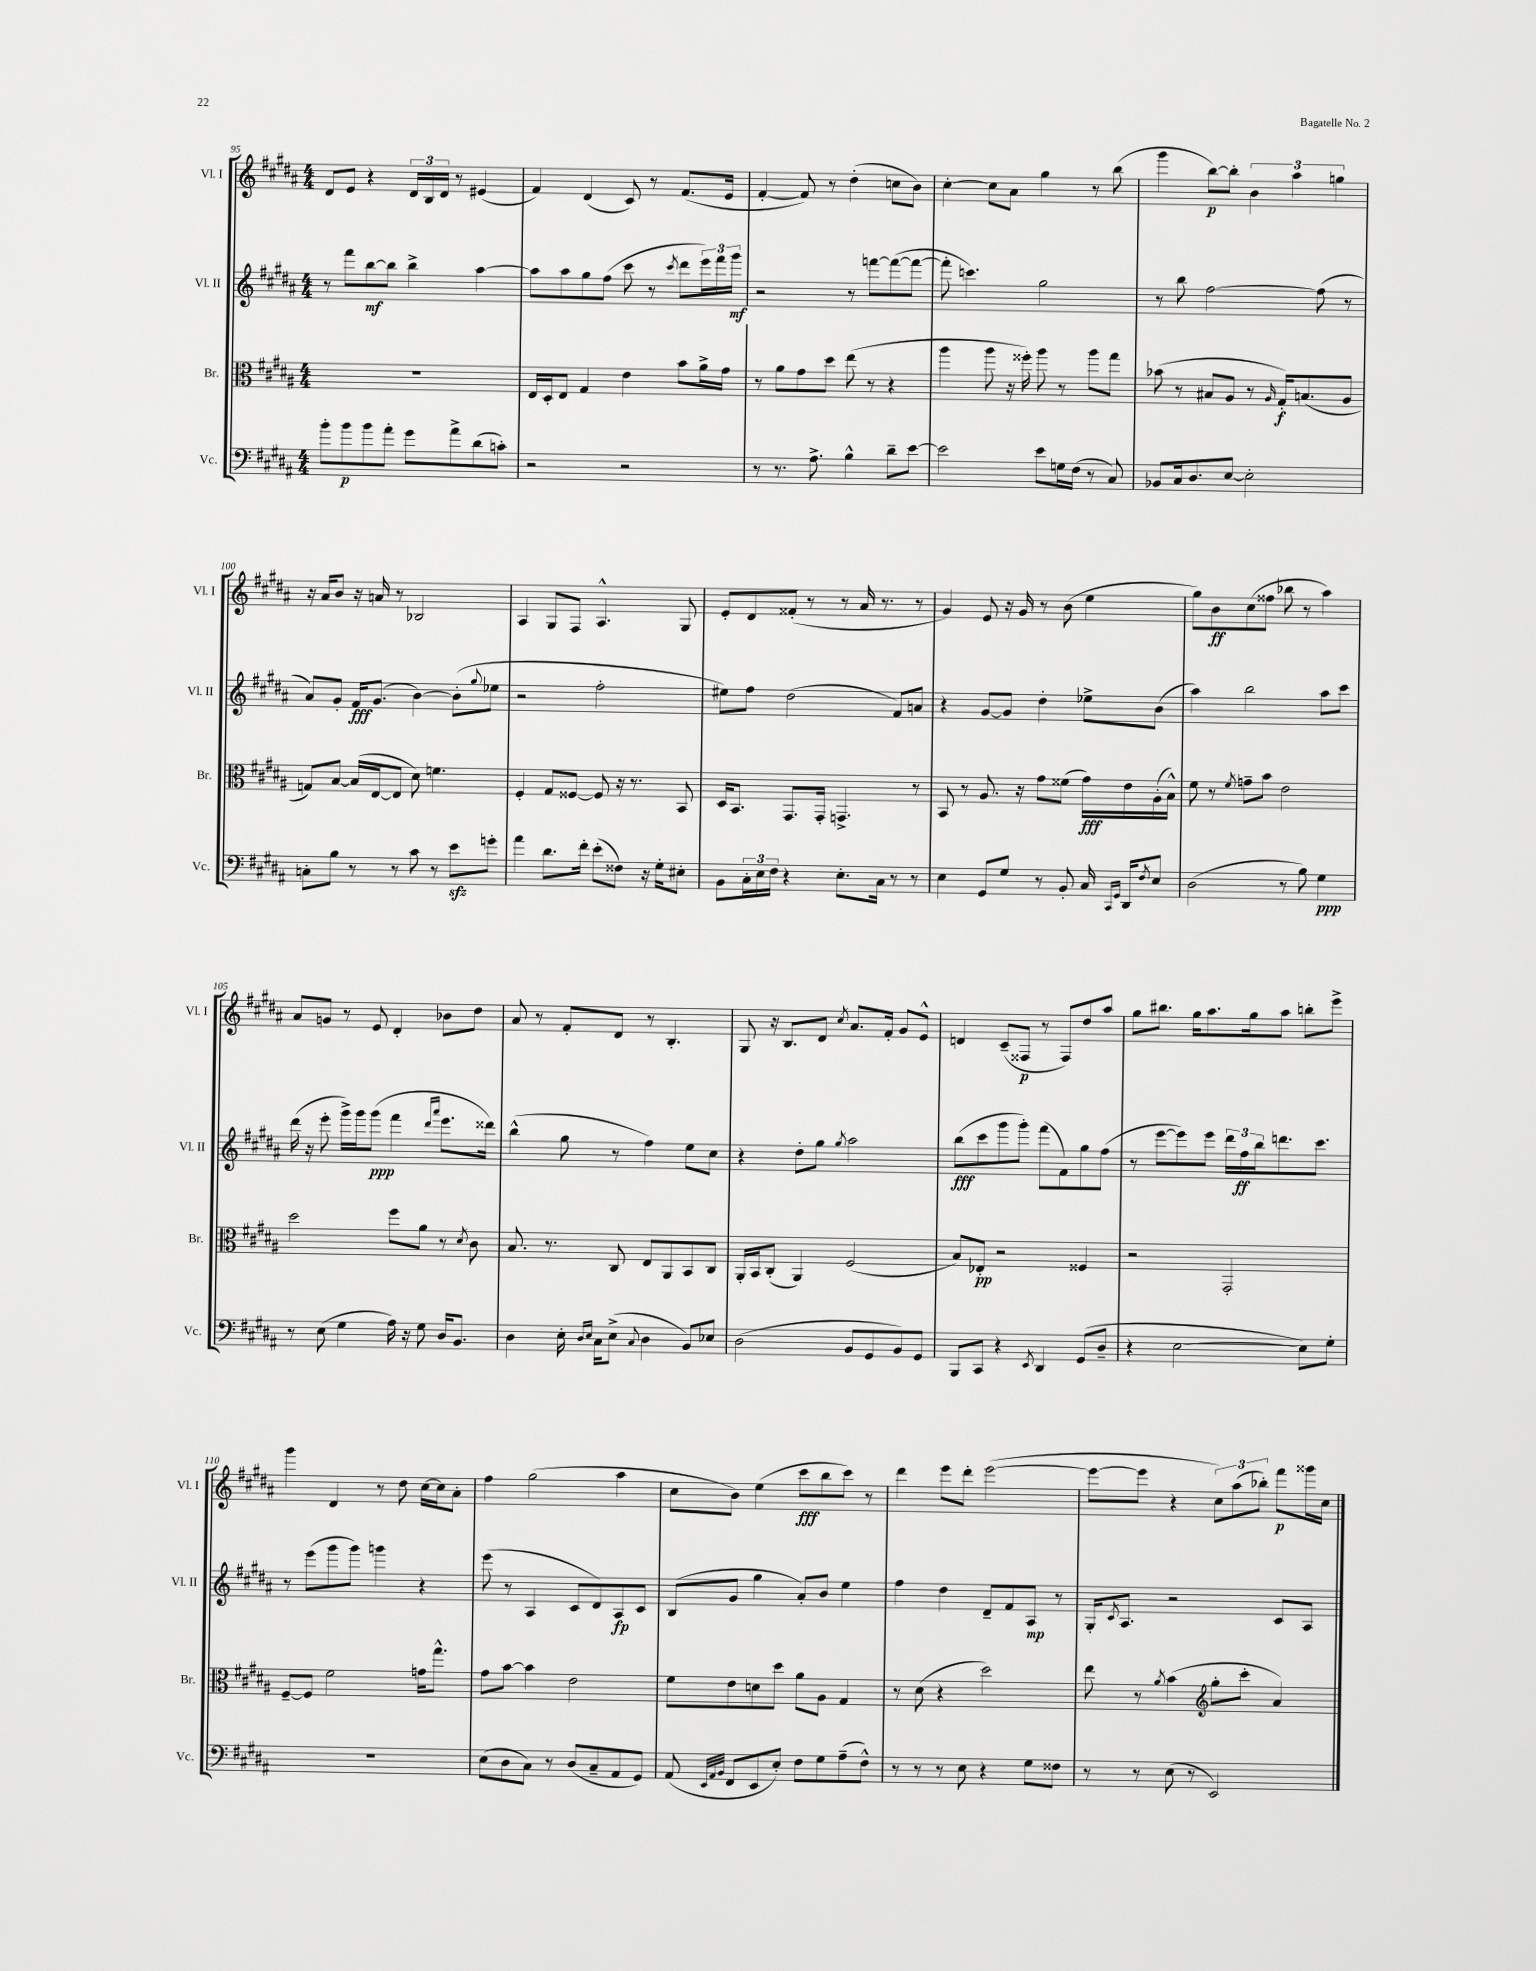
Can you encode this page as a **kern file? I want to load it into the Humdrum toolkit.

**kern	**kern	**kern	**kern
*staff4	*staff3	*staff2	*staff1
*clefF4	*clefC3	*clefG2	*clefG2
*k[f#c#g#d#a#]	*k[f#c#g#d#a#]	*k[f#c#g#d#a#]	*k[f#c#g#d#a#]
*M4/4	*M4/4	*M4/4	*M4/4
8b'	1r	8r	8d#
8b	.	8fff#	8e
8b	.	[8bb	4r
8a#'	.	8bb]	.
8g#	.	4bb^	24d#
.	.	.	24B
.	.	.	24d#
8a#^	.	.	8r
(8d#	.	[4aa#	(4e#
8c')	.	.	.
=	=	=	=
2r	16E	8aa#]	4f#)
.	16D#'	.	.
.	8E	8aa#	.
.	4G#	8gg#	(4d#
.	.	(8ff#	.
2r	4e	8ccc#	8c#)
.	.	8r	8r
.	.	8qccc#	.
.	8b	8ddd#	(8.f#
.	16a#^	24eee)	.
.	.	24fff#	.
.	16g#	.	16e
.	.	24ggg#	.
=	=	=	=
8r	8r	2r	[4f#'
8.r	8a#	.	.
.	8g#	.	8f#])
8.A#^	.	.	.
.	8dd#	.	8r
4B^^	(8ee	8r	(4dd#'
.	8r	[8fff	.
8d#~	4r	(8fff_	8cc
[8e	.	8fff_	8b)
=	=	=	=
2e]	4aa#	8fff']	[4cc#'
.	.	4.ccc)	.
.	8aa#	.	8cc#]
.	16r	.	8a#
.	16ff##')	.	.
8e	8aa#	2gg#	4gg#
16G	8r	.	.
(16F#	.	.	.
8r	8aa#	.	8r
8C#)	8gg#	.	(8bb
=	=	=	=
8BB-	(8b-	8r	4ggg#
16C#	8r	8bb	.
8.D#	.	.	.
.	8B#	[2ff#	[8bb)
[8E	8A#	.	8bb']
2E']	8r	.	6b
.	16qqA#	.	.
.	16G#')	.	.
.	.	.	6aa#
.	(8.B	.	.
.	.	(8ff#]	.
.	.	.	6gg
.	8A#	8r	.
=	=	=	=
8C'	8G)	8a#)	16r
.	.	.	16a#
8B	[8B	8g#'	8b
8r	(16B]	16f#	16r
.	[16E	(8.g#	16a
8r	8E]	.	8r
8c#	8d#)	[4b)	2B-
8r	4.f	.	.
8e	.	(8b']	.
.	.	8qqgg#	.
8g'	.	8ee-	.
=	=	=	=
4a#	4F#'	2r	4A#
8.d#	8G#	.	8G#
.	[8F##	.	8F#
16f#'	.	.	.
(8e'	8F##]	2ff#'	4.A#^^
8F##)	16r	.	.
.	8.r	.	.
16r	.	.	.
16G#'	.	.	.
8E#'	8BB	.	8G#
=	=	=	=
8BB	16D#	8ee#)	8e'
.	8.BB	.	.
24C#'	.	8ff#	8d#
24E	.	.	.
24F#	.	.	.
4r	8.GG#	(2dd#	(8f##'
.	.	.	8r
.	16GG#'	.	.
8.E'	4.GG^	.	8r
.	.	.	16a#
16C#	.	.	8.r
8r	.	8f#)	.
8r	8r	8a	8r
=	=	=	=
4E	8BB	4r	4g#)
.	8r	.	.
8GG#	8.A#	[8g#	8e
8G#	.	8g#]	16r
.	16r	.	16g#
8r	8g#	4dd#'	8r
8BB'	(8f##	.	(8b
16C#	16g#)	8ee-^	4ee
16qqCC#	.	.	.
16qqGG#	.	.	.
16DD#	16e	.	.
8qF#	.	.	.
8E	(16A#'	(8b	.
.	16B^^)	.	.
=	=	=	=
(2D#	8f#	4aa#)	8gg#)
.	8r	.	8b
.	8qf#	.	.
.	8g~	2bb	(8cc#
.	8b	.	8ff##
8r	2e	.	8bb-
8B)	.	.	8r
4G#	.	8aa#	4aa#)
.	.	8ccc#	.
=	=	=	=
8r	2dd#	(16ddd#	8a#
.	.	16r	.
(8E	.	8eee'	8g
4G#	.	16ggg#^)	8r
.	.	16ggg#	.
.	.	(8ggg#	8e
16A#)	8ff#	4fff#	4d#'
16r	.	.	.
8G#	8a#	.	.
.	.	16qqddd#	.
.	.	16qqaaa#	.
16D#	8r	8.eee	8b-
8.BB	.	.	.
.	8qd#	.	.
.	8c#	.	8dd#
.	.	16ddd##)	.
=	=	=	=
4D#	8.B	(4bb^^	8a#
.	.	.	8r
.	8.r	.	.
16E'	.	8gg#	8f#'
16qqD#	.	.	.
16qqE	.	.	.
16C#	.	.	.
(8E^	8C#	8r	8d#
8qqC#	.	.	.
4D#	8E	4ff#)	8r
.	8AA#	.	4.B'
8BB)	8BB	8ee	.
8E-	8C#	8cc#	.
=	=	=	=
(2D#	16AA#'	4r	8G#
.	16BB	.	.
.	(8C#'	.	16r
.	.	.	8.B
.	4AA#)	8dd#'	.
.	.	8gg#	8d#
.	.	8qgg#	8qcc#
8BB	(2F#	2aa#	8.a#
8GG#	.	.	.
.	.	.	16f#'
8BB)	.	.	8g#
8GG#	.	.	8e^^
=	=	=	=
8BBB	8B)	(8bb	4d
8CC#	8E-'	8ccc#	.
4r	2r	8ggg#	(8c#~
.	.	8ggg#')	8F##
8qEE	.	.	.
4DD#	.	(8fff#	8r
.	.	8f#)	8F##)
(8GG#	4F##	8gg#	8dd#
8D#~	.	(8ff#	8aa#
=	=	=	=
4r	2r	8r	8gg#
.	.	[8eee	8.bb#
[2E	.	8eee])	.
.	.	.	16gg#
.	.	8eee	8.aa#
.	2GG#'	24ddd#	.
.	.	24ff#	.
.	.	.	16gg#
.	.	24bb	.
.	.	8.ddd	8aa#
8E])	.	.	8bb'
.	.	8.ccc#	.
8G#'	.	.	8eee^
=	=	=	=
1r	[8F#~	8r	4ggg#
.	8F#]	(8eee	.
.	2f#	8ggg#	4d#
.	.	8ggg#)	.
.	.	4ggg	8r
.	.	.	8dd#
.	16g	4r	[16cc#
.	8.gg#^^	.	16cc#]
.	.	.	8a#'
=	=	=	=
(8E	8g#	(8eee	4ff#
8D#	[8b	8r	.
8C#)	4b]	4A#	(2gg#
8r	.	.	.
(8D#	2e	8c#	.
8C#~	.	8d#)	.
8AA#	.	8A#	4aa#
8GG#)	.	8c#	.
=	=	=	=
(8AA#	8f#	(8B	8cc#
32qqEE	.	.	.
32qqAA#	.	.	.
32qqBB	.	.	.
8FF#	8e	8g#	8b)
8EE	8d	4gg#	(4ee
8E')	8dd#	.	.
8F#	8a#	8a#')	8ccc#
8G#	8A#	8b	8bb
(8A#~	4G#	4ee	8ccc#)
8F#^^)	.	.	8r
=	=	=	=
8r	8r	4ff#	4ddd#
8r	(8d#	.	.
8r	4r	4dd#	8eee
8E	.	.	8ddd#'
4r	2dd#)	8d#~	([2eee
.	.	8f#	.
8G#	.	8A#	.
8F##	.	8r	.
=	=	=	=
8r	8ee	16G#'	8eee_
.	.	8qc#	.
.	.	8.A#	.
8r	8r	.	8eee]
.	8qa#	.	.
(8E	(4b	2r	4r
8r	.	.	.
*	*clefG2	*	*
2EE)	8gg#'	.	12cc#)
.	.	.	(12aa#
.	8ccc#'	.	.
.	.	.	12bb-')
.	4a#)	8c#	8fff#
.	.	8A#	16ggg##
.	.	.	16cc#
==	==	==	==
*-	*-	*-	*-
